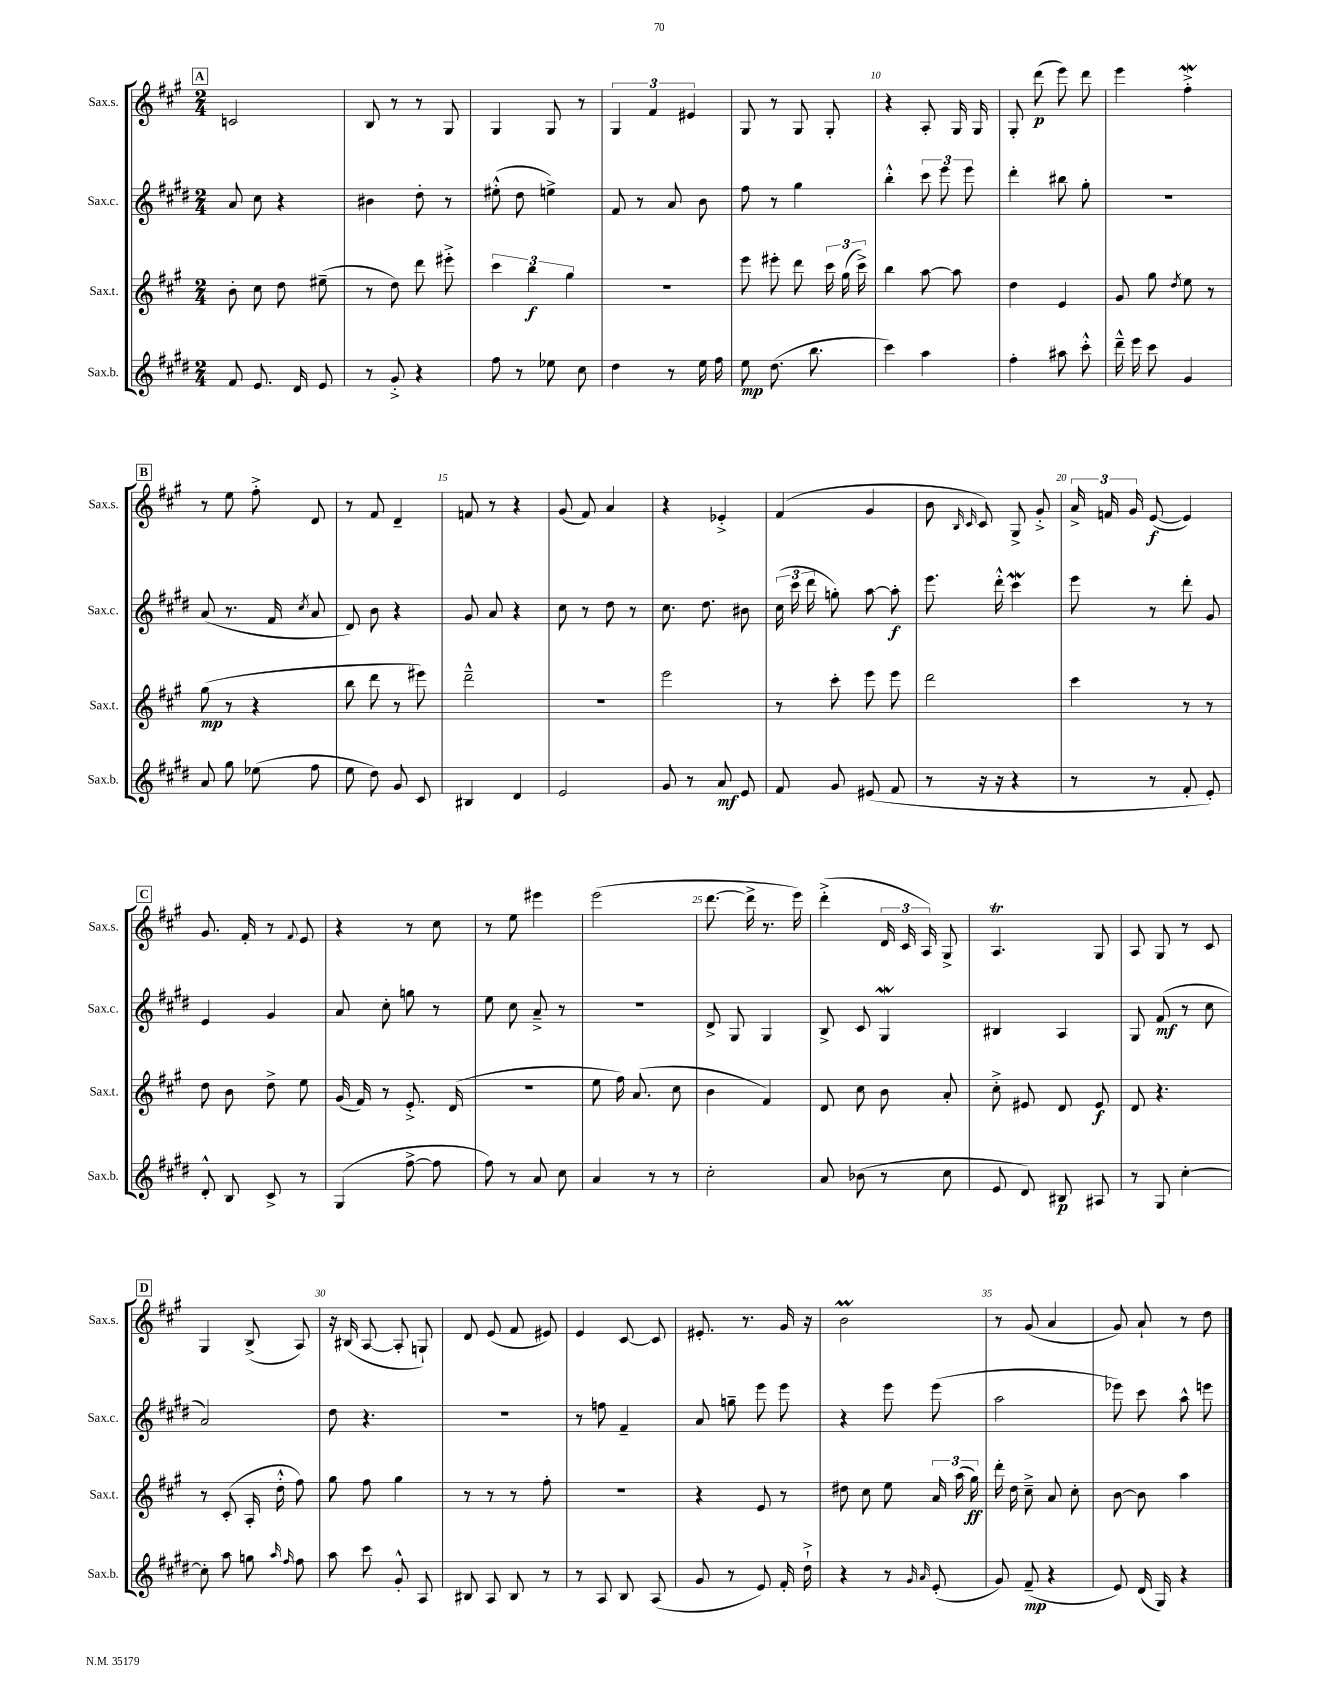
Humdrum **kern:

**kern	**kern	**kern	**kern
*staff4	*staff3	*staff2	*staff1
*clefG2	*clefG2	*clefG2	*clefG2
*k[f#c#g#d#]	*k[f#c#g#]	*k[f#c#g#d#]	*k[f#c#g#]
*M2/4	*M2/4	*M2/4	*M2/4
8f#/	8b'\	8a/	2c/
8.e/	8cc#\	8cc#\	.
.	8dd\	4r	.
16d#/	.	.	.
8e/	(8ee#~\	.	.
=	=	=	=
8r	8r	4b#\	8B/
8g#'^/	8dd\)	.	8r
4r	8ddd\	8dd#'\	8r
.	8eee#'^\	8r	8G#/
=	=	=	=
8ff#\	6ccc#\	(8ee#'^^\	4G#/
8r	.	8dd#\	.
.	6bb\	.	.
8ee-\	.	4ee^\)	8G#/
.	6gg#\	.	.
8cc#\	.	.	8r
=	=	=	=
4dd#\	2r	8f#/	6G#/
.	.	8r	.
.	.	.	6f#/
8r	.	8a/	.
.	.	.	6e#/
16ee\	.	8b\	.
16ff#\	.	.	.
=	=	=	=
8ee\	8eee\	8ff#\	8G#/
(8.dd#\	8eee#'\	8r	8r
.	8ddd\	4gg#\	8G#/
8.bb\	.	.	.
.	24ccc#\	.	8G#'/
.	(24gg#\	.	.
.	24ccc#^\)	.	.
=	=	=	=
4ccc#\)	4bb\	4bb'^^\	4r
4aa\	[8aa\	12ccc#\	8A'/
.	.	12eee\	.
.	8aa\]	.	16G#/
.	.	12eee\	.
.	.	.	16G#/
=	=	=	=
4ff#'\	4dd\	4ddd#'\	8G#'/
.	.	.	(8ddd\
8aa#\	4e/	8bb#\	8eee\)
8ccc#'^^\	.	8gg#'\	8ddd\
=	=	=	=
16ddd#~^^\	8g#/	2r	4eee\
16eee\	.	.	.
8ccc#\	8gg#\	.	.
.	8qdd/	.	.
4g#/	8ee\	.	4ff#'^\
.	8r	.	.
=	=	=	=
8a/	(8gg#\	(8a/	8r
8gg#\	8r	8.r	8ee\
(8ee-\	4r	.	8ff#'^\
.	.	16f#/	.
.	.	8qcc#/	.
8ff#\	.	8a/	8d/
=	=	=	=
8ee\	8bb\	8d#/)	8r
8dd#\)	8ddd\	8b\	8f#/
8g#/	8r	4r	4d~/
8c#/	8eee#\)	.	.
=	=	=	=
4B#/	2ddd~^^\	8g#/	8f/
.	.	8a/	8r
4d#/	.	4r	4r
=	=	=	=
2e/	2r	8cc#\	(8g#/
.	.	8r	8f#/)
.	.	8dd#\	4a/
.	.	8r	.
=	=	=	=
8g#/	2eee\	8.cc#\	4r
8r	.	.	.
.	.	8.dd#\	.
8a/	.	.	4e-'^/
8e/	.	8b#\	.
=	=	=	=
8f#/	8r	(24cc#\	(4f#/
.	.	24ccc#\	.
.	.	24ddd#\	.
8g#/	8ccc#'\	8gg'\)	.
(8e#/	8eee\	[8aa\	4g#/
8f#/	8eee\	8aa'\]	.
=	=	=	=
8r	2ddd\	8.eee\	8b\
.	.	.	16qqB/
.	.	.	16qqc#/
16r	.	.	8c#/)
16r	.	16ddd#'^^\	.
4r	.	4ccc#\	8G#^/
.	.	.	8g#'^/
=	=	=	=
8r	4ccc#\	8eee\	24a^/
.	.	.	24f/
.	.	.	24g#/
8r	.	8r	([8e/
8f#'/	8r	8ddd#'\	4e/])
8e'/)	8r	8g#/	.
=	=	=	=
8d#'^^/	8dd\	4e/	8.g#/
8B/	8b\	.	.
.	.	.	16f#'/
8c#^/	8dd^\	4g#/	8r
.	.	.	8qqf#/
8r	8ee\	.	8e/
=	=	=	=
(4G#/	(16g#/	8a/	4r
.	16f#/)	.	.
.	8r	8cc#'\	.
[8ff#^\	8.e'^/	8gg\	8r
8ff#\]	.	8r	8cc#\
.	(16d/	.	.
=	=	=	=
8ff#\)	2r	8ee\	8r
8r	.	8cc#\	8ee\
8a/	.	8a~^/	4eee#\
8cc#\	.	8r	.
=	=	=	=
4a/	8ee\	2r	(2eee\
.	16ff#\)	.	.
.	(8.a/	.	.
8r	.	.	.
8r	8cc#\	.	.
=	=	=	=
2cc#'\	4b\	8d#^/	[8.ddd\
.	.	8G#/	.
.	.	.	16ddd^\]
.	4f#/)	4G#/	8.r
.	.	.	16eee\)
=	=	=	=
8a/	8d/	8B^/	(4ddd'^\
(8b-\	8cc#\	8c#/	.
8r	8b\	4G#/	24d/
.	.	.	24c#/
.	.	.	24A/)
8cc#\	8a'/	.	8G#^/
=	=	=	=
8e/	8cc#'^\	4B#/	4.A/
8d#/)	8e#/	.	.
8B#/	8d/	4A/	.
8A#/	8e#/	.	8G#/
=	=	=	=
8r	8d/	8G#/	8A/
8G#/	4.r	(8f#/	8G#/
[4cc#'\	.	8r	8r
.	.	8cc#\	8c#/
=	=	=	=
8cc#'\]	8r	2a/)	4G#/
8aa\	(8c#'/	.	.
8gg\	16A'/	.	(8B^/
.	16dd'^^\	.	.
16qqaa/	.	.	.
16qqff#/	.	.	.
8ff#\	8ff#\)	.	8A/)
=	=	=	=
8aa\	8gg#\	8dd#\	16r
.	.	.	(16B#/
8ccc#\	8ff#\	4.r	[8A/
8g#'^^/	4gg#\	.	8A'/]
8A/	.	.	8G`/)
=	=	=	=
8B#/	8r	2r	8d/
8A/	8r	.	(8e/
8B#/	8r	.	8f#/
8r	8ff#'\	.	8e#/)
=	=	=	=
8r	2r	8r	4e/
8A/	.	8ff\	.
8B/	.	4f#~/	[8c#/
(8A/	.	.	8c#/]
=	=	=	=
8g#/	4r	8a/	8.e#'/
8r	.	8gg~\	.
.	.	.	8.r
8e/)	8e/	8eee\	.
16f#'/	8r	8eee\	16g#/
16dd#`^\	.	.	16r
=	=	=	=
4r	8dd#\	4r	2b\
.	8cc#\	.	.
8r	8ee\	8eee\	.
16qqg#/	.	.	.
16qqa/	.	.	.
(8e'/	24a/	(8eee\	.
.	(24aa\	.	.
.	24gg#\)	.	.
=	=	=	=
8g#/)	16ddd'\	2aa\	8r
.	16dd\	.	.
(8f#~/	8cc#~^\	.	(8g#/
4r	8a/	.	4a/
.	8cc#'\	.	.
=	=	=	=
8e/)	[8b\	8eee-\)	8g#/)
(16d#/	8b\]	8ccc#\	8a`/
16G#/)	.	.	.
4r	4aa\	8aa^^\	8r
.	.	8eee\	8dd\
==	==	==	==
*-	*-	*-	*-
